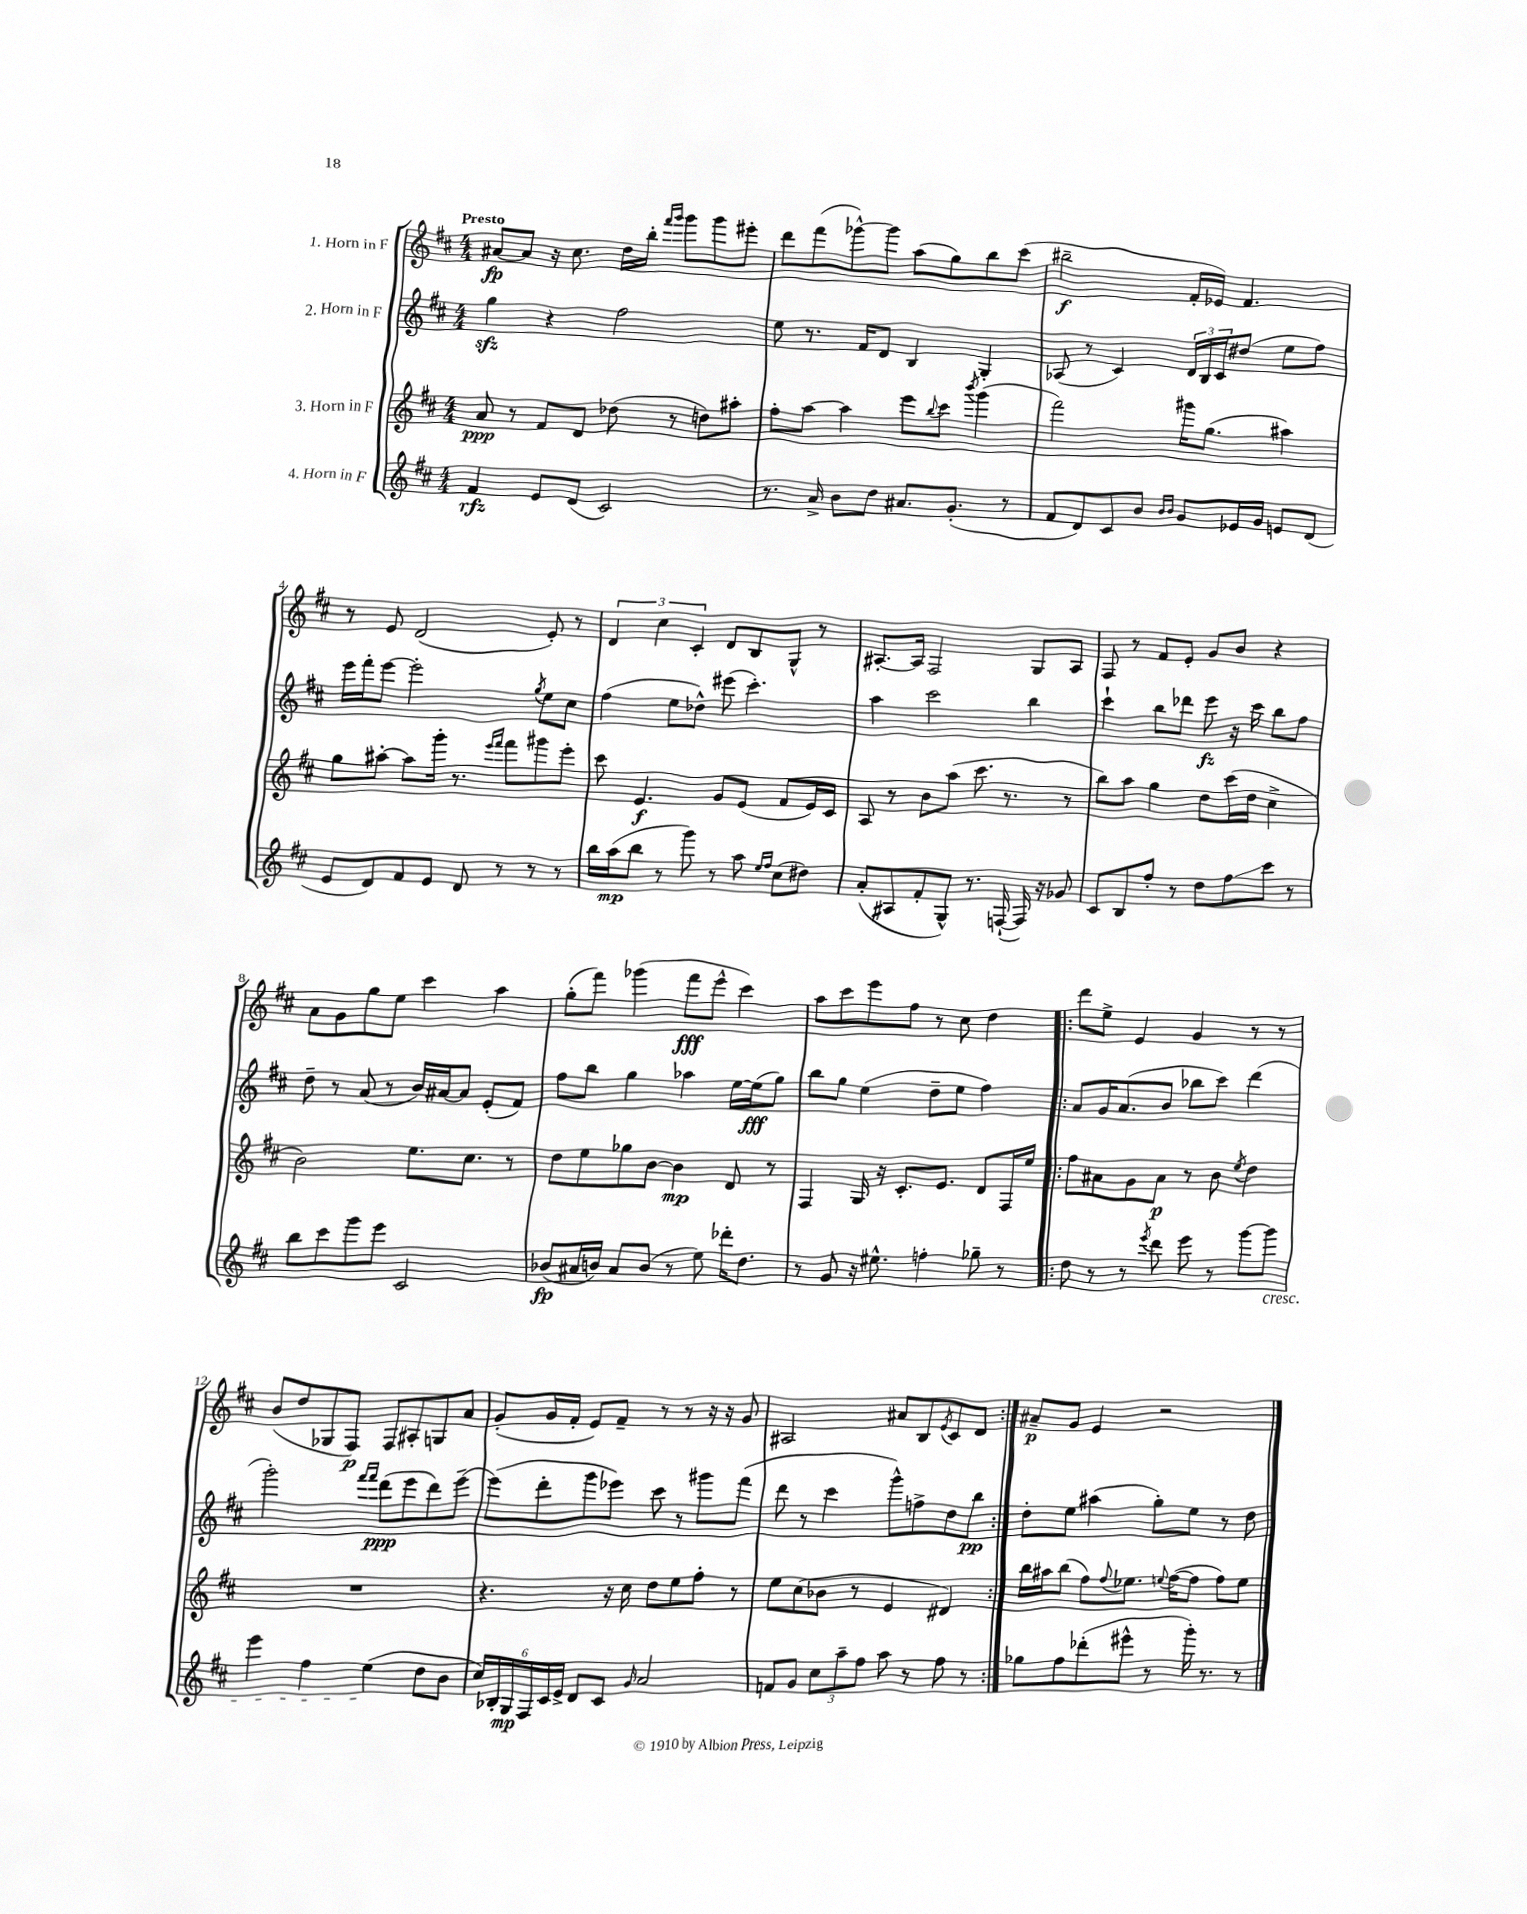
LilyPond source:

<<
\new StaffGroup <<
\new Staff = "s0" \with { instrumentName = "1. Horn in F" } {
    \clef treble \key d \major \numericTimeSignature \time 4/4 \tempo "Presto"
    ais'8~\fp ais'8 r16 cis''8. d''16 b''16-. \grace { fis'''16 g'''16 } g'''8 g'''8 eis'''8-. |
    d'''8 fis'''8( ges'''8~-^) ges'''8 a''8( g''8) b''8 cis'''8( |
    bis''2--\f fis'16-. ees'16) fis'4. |
    r8 e'8 d'2( e'8-.) r8 |
    \tuplet 3/2 { d'4 cis''4 cis'4-. } d'8 b8 g8-^ r8 |
    ais8.~-. ais16 fis2 g8 ais8 |
    fis8 r8 fis'8 e'8-. g'8 b'8 r4 |
    a'8 g'8 g''8 e''8 cis'''4 a''4 |
    g''8-.( fis'''8) ges'''4( fis'''8\fff e'''8-^ cis'''4) |
    a''8 cis'''8 e'''8 fis''8 r8 cis''8 d''4 |
    \repeat volta 2 { d'''8 e''8-> e'4 g'4 r8 r8 |
    b'8( d''8 ges8 fis8\p) fis8 ais8-. g8 a'8 |
    g'8-.( g'16 fis'16-. e'8) fis'8-- r8 r8 r16 r16 g'8 |
    ais2 ais'8 b8 \acciaccatura { e'8 } cis'8 d'8 | }
    ais'8--\p g'8 e'4 r2 \bar "|." |
}
\new Staff = "s1" \with { instrumentName = "2. Horn in F" } {
    \clef treble \key d \major \numericTimeSignature \time 4/4
    g''4\sfz r4 fis''2 |
    e''8 r8. fis'16 d'8 b4 g4-. |
    aes8( r8 cis'4) \tuplet 3/2 { d'16 b16 cis'16 } dis''8( e''8 fis''8) |
    e'''16 fis'''16-. e'''8~ e'''2-. \acciaccatura { g''8 } e''8 cis''8 |
    fis''4( e''8 des''8-^) eis'''8( cis'''4.-.) |
    a''4 cis'''2 b''4 |
    cis'''4-! b''8 des'''8 e'''8\fz r16 cis'''16 b''8 fis''8 |
    d''8-- r8 a'8( r8 b'16) ais'16~ ais'8 e'8-.( fis'8) |
    fis''8 b''8 g''4 aes''4 e''16~ e''16\fff( g''8) |
    b''8 g''8 e''4( d''8-- e''8 fis''4) |
    \repeat volta 2 { a'8 g'16 a'8.( b'8 bes''8 cis'''8) d'''4( |
    g'''2-.) \grace { fis'''16 fis'''16 } d'''8\ppp( e'''8 d'''8) e'''8~-- |
    e'''8( d'''8-. g'''8 ees'''8) cis'''8 r8 gis'''8 fis'''8( |
    d'''8 r8 cis'''4 g'''8-^) f''8-> d''8 b''8\pp | }
    d''8-. e''8 ais''4( g''8-.) e''8 r8 d''8 \bar "|." |
}
\new Staff = "s2" \with { instrumentName = "3. Horn in F" } {
    \clef treble \key d \major \numericTimeSignature \time 4/4
    a'8\ppp r8 fis'8 d'8 des''8( r8 d''8) ais''8-. |
    fis''8-. a''8~ a''4 e'''8 \appoggiatura { b''8 } cis'''8 \acciaccatura { b'''8 } g'''4( |
    fis'''2) gis'''16 g''8.( ais''4) |
    g''8 ais''8~-. ais''8 g'''16-. r8. \grace { e'''16 fis'''16 } fis'''8 gis'''8 e'''8-. |
    cis'''8 e'4.\f g'8 e'8( fis'8 e'16) cis'16 |
    a8 r8 b'8 a''8( cis'''8. r8. r8 |
    b''8) a''8 g''4 d''8 cis'''16( d''16 cis''4-> |
    b'2) e''8. cis''8. r8 |
    d''8 e''8 ges''8 b'8~ b'4\mp d'8 r8 |
    fis4 g16 r16 cis'8.-. e'8. d'8 fis16 e''16 |
    \repeat volta 2 { fis''8 ais'8 g'8 ais'8\p r8 b'8 \acciaccatura { e''8 } d''4 |
    R1 |
    r4. r16 cis''16 d''8 e''8 fis''8-. r8 |
    e''8 cis''8( bes'8 r8 e'4 dis'4) | }
    b''16 ais''16 b''8( fis''8) \appoggiatura { fis''8 } ees''8. \appoggiatura { e''8 } fis''16~( fis''8 fis''8) e''8 \bar "|." |
}
\new Staff = "s3" \with { instrumentName = "4. Horn in F" } {
    \clef treble \key d \major \numericTimeSignature \time 4/4
    fis'4\rfz e'8 d'8( cis'2) |
    r8. a'16-> b'8 d''8 ais'8. g'8.-.( r8 |
    fis'8 d'8) cis'8 b'8 \grace { b'16 b'16 } g'8 ees'16 g'16 e'8 d'8( |
    e'8 d'8) fis'8 e'8 d'8 r8 r8 r8 |
    b''16 a''16\mp( b''8 r8 g'''8) r8 a''8 \grace { e''16 fis''16 } cis''8( dis''8) |
    a'8-.( ais8 fis'8-. g8-^) r8. f16~-!( f16) r16 ges'8 |
    cis'8 b8 fis''8-. r8 d''8 fis''8\glissando cis'''8 r8 |
    b''8 cis'''8 g'''8 e'''8 cis'2 |
    bes'8\fp( ais'16 b'16) ais'8 b'8( r8 e''8) des'''16-. d''8. |
    r8 g'8 r16 eis''8.-^ f''4-. ges''8-- r8 |
    \repeat volta 2 { d''8 r8 r8 \acciaccatura { e'''8 } d'''8 e'''8 r8 g'''8~ g'''8\cresc |
    e'''4 fis''4 e''4\!( d''8 b'8 |
    \tuplet 6/4 { cis''16) bes16-. g16\mp fis16 cis'16 e'16-> } d'8 cis'8 \grace { g'16 } a'2 |
    f'8 g'8 \tuplet 3/2 { cis''8 a''8-- fis''8 } a''8 r8 fis''8 r8 | }
    ges''8 fis''8 des'''8-.( eis'''8-^ r8 g'''16-.) r8. r8 \bar "|." |
}
>>
>>
